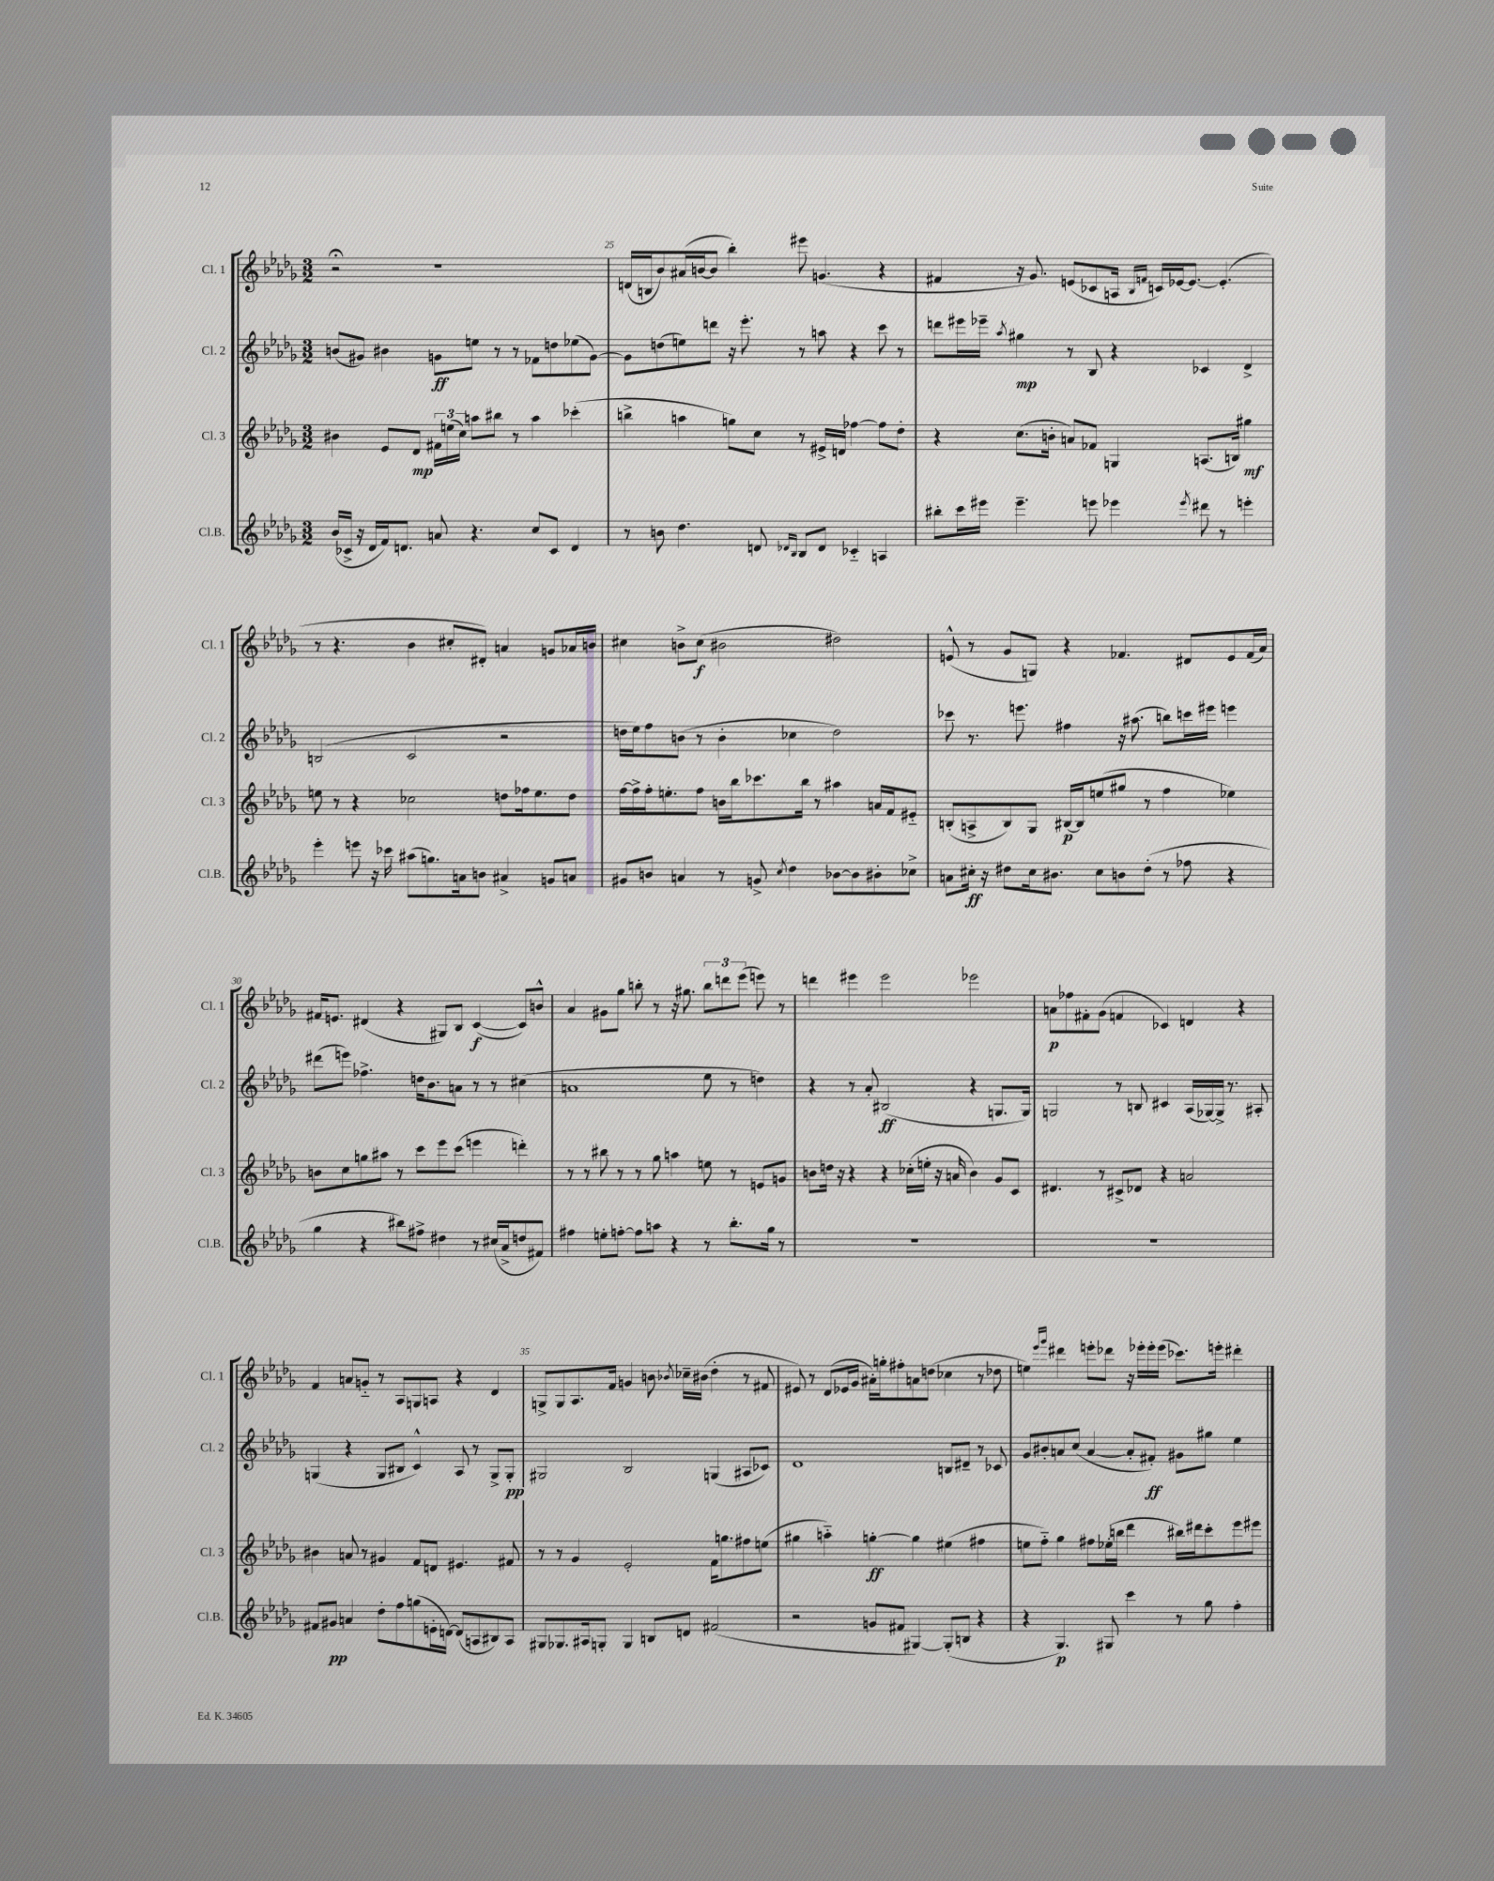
<<
\new StaffGroup <<
\new Staff = "s0" \with { instrumentName = "Cl. 1" shortInstrumentName = "Cl. 1" } {
    \clef treble \key des \major \numericTimeSignature \time 3/2
    \autoBeamOff r2\fermata r1 |
    d'16[( b16 bes'8) ais'16( b'16~ b'8] bes''4-.) eis'''8 g'4.( r4 |
    fis'4 r16 ges'8.) e'8[( ces'8 a16] \grace { bes16[ f'16] } c'16[) ees'16~ ees'8.]~ ees'4.-.( |
    r8 r4. bes'4 cis''8[-. dis'8]-.) a'4 g'8[ aes'16 b'16] |
    cis''4 b'8[-> cis''8]\f( bis'2 dis''2) |
    e'8-^( r8 ges'8[ g8]) r4 fes'4. dis'8[ e'8 fes'16( aes'16]) |
    fis'16[ e'8.] dis'4( r4 gis8[) bes8] c'4~\f( c'8[) b'8]-^ |
    aes'4 gis'8[ ges''8] b''8-. r8 r16 gis''8. \tuplet 3/2 { b''8[ d'''8 ees'''8]( } e'''8) r8 |
    d'''4 eis'''4 eis'''2 ees'''2 |
    a'8[\p fes''8 fis'8-. ges'8]( f'4 ces'4) d'4 r4 |
    f'4 a'8[ g'8]-_ r8 aes8[ g8 a8] r4 des'4 |
    g8[-> g8 aes8. f'16] g'4 b'8 \acciaccatura { bes'8 } ces''16[-- bis'16]( des''4-. r8 fis'8 |
    eis'8) r8 des'8[( ees'16 ges'16] ais'16[-.) g''16-. fis''8-. a'8 d''8]( ces''4 r8 des''8 |
    e''4) \grace { ees'''16[ ges'''16] } dis'''4 e'''8[-. des'''8] r16 ees'''16[-. ees'''16-. ees'''16]( ces'''8.[) e'''16]-. dis'''4-. \bar "|." |
}
\new Staff = "s1" \with { instrumentName = "Cl. 2" shortInstrumentName = "Cl. 2" } {
    \clef treble \key des \major \numericTimeSignature \time 3/2
    \autoBeamOff b'8[( gis'8]) bis'4 g'8[\ff e''8] r8 r8 fes'8[ d''8 ees''8( g'8]~) |
    g'8[ d''8( e''8) d'''8] r16 ees'''8.-. r8 a''8 r4 c'''8 r8 |
    d'''8[ eis'''16 ees'''16]-- \acciaccatura { aes''8 } gis''4\mp r8 bes8 r4 ces'4 des'4-> |
    b2( c'2 r2 |
    d''16[ ees''16) f''8 b'8]( r8 b'4-. ces''4 d''2) |
    ces'''8 r8. e'''8. fis''4 r16 ais''8.( b''8[) c'''16 eis'''16] e'''4 |
    dis'''8[( e'''8]) fes''4.-> d''16[ bes'8. a'8] r8 r8 cis''4( |
    a'1 ees''8 r8 d''4) |
    r4 r8 aes'8-. bis2\ff( r4 g8.[ g16]) |
    g2 r8 b8 cis'4 aes16[( ges16~) ges16]-> r8. ais8-. |
    g4( r4 g8[ bis8] c'4-^) aes8 r8 g8[-> g8]-.\pp |
    gis2 bes2 g4( ais8[ ces'8]) |
    des'1 b8[ dis'8]-- r8 ces'8 |
    ges'8[ bis'8-. a'8 c''8]( a'4~ a'8[-. fis'8]-.\ff) gis'8[ gis''8] ees''4 \bar "|." |
}
\new Staff = "s2" \with { instrumentName = "Cl. 3" shortInstrumentName = "Cl. 3" } {
    \clef treble \key des \major \numericTimeSignature \time 3/2
    \autoBeamOff bis'4 ees'8[ des'8]\mp \tuplet 3/2 { fis'16[ e''16( c''16]) } a''8[ bis''8] r8 a''4 ces'''4-.( |
    b''4-> a''4 g''8[) c''8] r8 eis'16[-> d'16] fes''4~ fes''8[ des''8]-. |
    r4 c''8.[( b'16]-. a'8[) fes'8] g4 a8.[( b16]) gis''4\mf |
    e''8 r8 r4 ces''2 d''8[ fes''16 e''8. d''8] |
    f''16[~ f''16-> f''16-. e''8.-. f''8] b'16[ bes''16 ces'''8. bes''16] r8 ais''4 a'16[ f'16 eis'8]-_ |
    b8[-.( a8-> b8) ges8] bis16[~\p bis16 e''8( gis''8] r8 f''4 ees''4) |
    b'8[ c''8 g''8 ais''8] r8 c'''8[ ees'''8 c'''8]( e'''4 d'''4-.) |
    r8 r8 bis''8 r8 r8 ges''8 a''4 e''8 r8 e'8[ g'8] |
    b'8[ d''16] r16 r4 r4 ces''16[-.( e''16]-. r16 a'16 b'4) ges'8[ c'8] |
    dis'4. r8 cis'8[-> des'8] r4 a'2 |
    bis'4 a'8 r8 gis'4 f'8[ d'8] eis'4. fis'8 |
    r8 r8 ges'4 ees'2-. f'16[ g''8. fis''8 e''8]( |
    gis''4 a''4-_) g''4~-.\ff g''4 eis''4( fis''4 |
    e''8[ f''8]-_) ges''4 fis''8[ ees''16-.( b''16] des'''4 bis''16[) dis'''16 c'''8-. ees'''8 eis'''8] \bar "|." |
}
\new Staff = "s3" \with { instrumentName = "Cl.B." shortInstrumentName = "Cl.B." } {
    \clef treble \key des \major \numericTimeSignature \time 3/2
    \autoBeamOff bes'16[( ces'16]-> r16 des'16[ f'16) d'8.] a'8 r4. c''8[ ces'8] d'4 |
    r8 b'8 des''4. d'8 \grace { des'16[ bes16] } bes8[ des'8] ces'4-_ a4 |
    bis''8[-. c'''16 eis'''16] eis'''4.-- e'''8 ees'''4 \acciaccatura { ees'''8 } dis'''8 r8 e'''4-. |
    ees'''4-. e'''8 r16 ces'''16 ais''8[( g''8.) a'16 b'8] ais'4-> g'8[ a'8] |
    gis'8[ b'8] a'4 r8 g'8-> \acciaccatura { c''8 } des''4 bes'8[~ bes'8 bis'8-. ces''8]-> |
    a'8[ cis''16]-.\ff r16 dis''8[ cis''16 bis'8.] cis''8[ b'8 dis''8]-.( r8 fes''8 r4 |
    ges''4 r4 bis''8[) fis''8]-> dis''4 r8 cis''16[( aes'16-> d''8 fis'8]) |
    fis''4 e''8[-. f''8]~-. f''8[ a''8] r4 r8 bes''8.[-. ges''16] r8 |
    R1. |
    R1. |
    fis'8[ gis'8]\pp a'4 des''8[-. f''8 g''8( e'16-. d'16]~) d'8[( a8 bis8) a8] |
    gis8[ ges8. ais16 g8]-. g4 b8[ d'8] fis'2( |
    r2 g'8[ fis'8] gis4~) gis8[-.( b8] r4 |
    r4 ges4.\p) gis8 c'''4 r8 ges''8 f''4-. \bar "|." |
}
>>
>>
\layout { \context { \Score currentBarNumber = #24 \override BarNumber.break-visibility = ##(#f #t #t) barNumberVisibility = #(every-nth-bar-number-visible 5) } }
